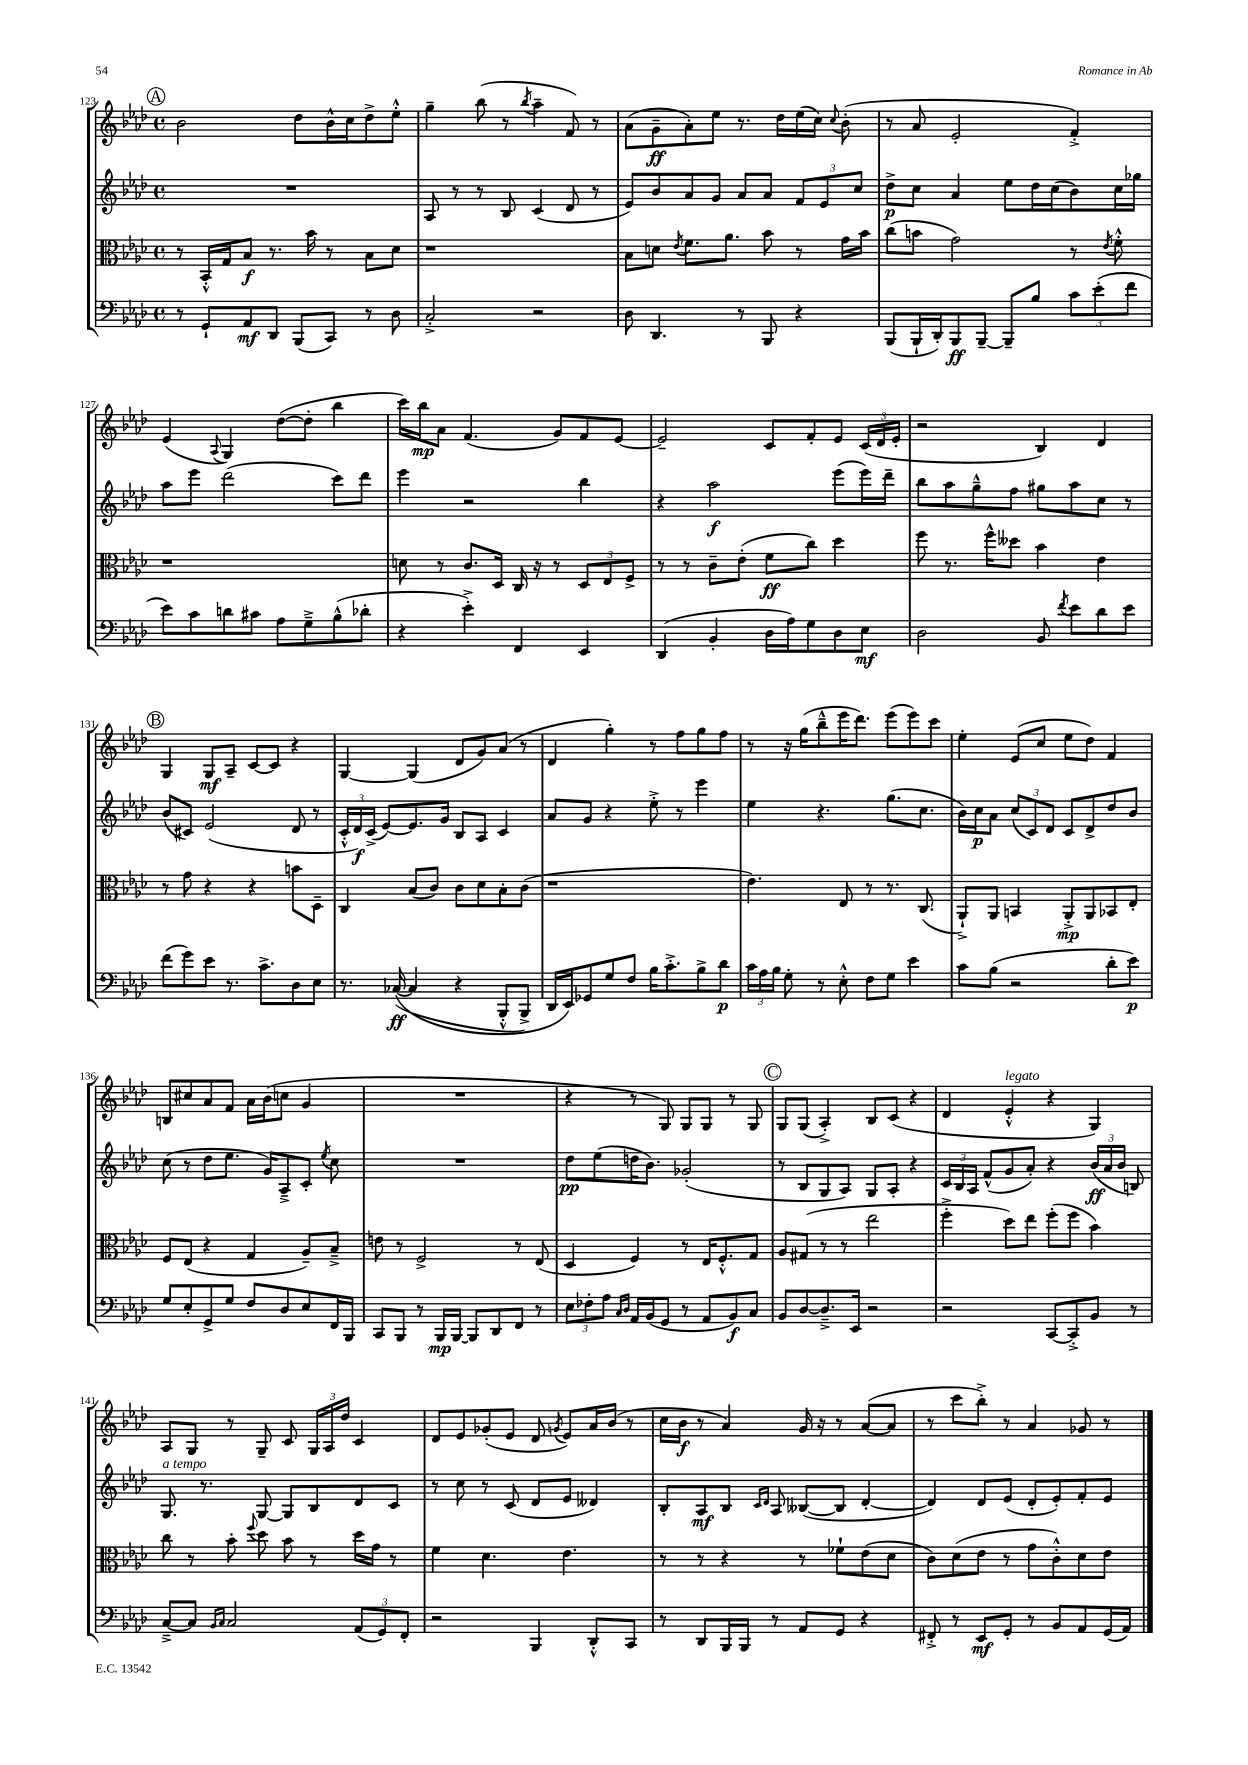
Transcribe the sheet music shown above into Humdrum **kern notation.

**kern	**kern	**kern	**kern
*staff4	*staff3	*staff2	*staff1
*clefF4	*clefC3	*clefG2	*clefG2
*k[b-e-a-d-]	*k[b-e-a-d-]	*k[b-e-a-d-]	*k[b-e-a-d-]
*M4/4	*M4/4	*M4/4	*M4/4
*met(c)	*met(c)	*met(c)	*met(c)
8r	8r	1r	2b-\
8GG`/L	16BB-'^^/LL	.	.
.	16G/J	.	.
8AA-/	8B-/J	.	.
8DD-/J	8.r	.	.
(8BBB-/L	.	.	8dd-\L
.	16b-\	.	.
8CC/J)	8r	.	16b-^^\L
.	.	.	16cc\J
8r	8B-\L	.	8dd-^\
8D-\	8d-\J	.	8ee-'^^\J
=	=	=	=
2C'^/	1r	8A-/	4gg~\
.	.	8r	.
.	.	8r	(8bb-\
.	.	8B-/	8r
.	.	.	8qbb-/
2r	.	(4c/	4aa-~\
.	.	8d-/	8f/)
.	.	8r	8r
=	=	=	=
8D-\	8B-\L	8e-/L)	(8a-\L
4.DD-/	8d\J	8b-/	8g~\
.	8qe-/	.	.
.	8.f\L	8a-/	8a-'\)
.	.	8g/J	8ee-\J
.	8.a-\J	.	.
8r	.	8a-/L	8.r
8BBB-/	8b-\	8a-/J	.
.	.	.	16dd-\LL
4r	8r	12f/L	(16ee-\
.	.	.	16cc\JJ)
.	.	12e-/	.
.	.	.	8qqcc/
.	16g\LL	.	(8b-'\
.	.	12cc/J	.
.	16b-\JJ	.	.
=	=	=	=
(8BBB-/L	(8cc\L	8dd-^\L	8r
16BBB-`/L	8b\J	8cc\J	8a-/
16DD-'/J)	.	.	.
8BBB-/	2g\)	4a-/	2e-'/
[8BBB-~/J	.	.	.
8BBB-~/]L	.	8ee-\L	.
8B-/J	.	16dd-\L	.
.	.	(16cc\J	.
12c\L	8r	8b-\)	4f'^/)
(12e-'\	.	.	.
.	8qe-/	.	.
.	8f'^^\	16cc\L	.
12f\J	.	.	.
.	.	16gg-\JJ	.
=	=	=	=
8e-\L)	1r	8aa-\L	(4e-/
8c\	.	8eee-\J	.
.	.	.	8qqA-/
8d\	.	(2ddd-\	4G/)
8c#\J	.	.	.
8A-\L	.	.	([8dd-\L
8G~^\	.	.	8dd-'\]J
(8B-^^\	.	8ccc\L)	4bb-\
8d-'\J	.	8ddd-\J	.
=	=	=	=
4r	8d\	4eee-\	16ccc\LL)
.	.	.	16bb-\J
.	8r	.	8a-\J
4e-'^\)	8.c/L	2r	(4.f/
.	16D-/Jk	.	.
4FF/	16C/	.	.
.	16r	.	.
.	8r	.	8g/L)
4EE-/	12D-/L	4bb-\	8f/
.	12E-/	.	.
.	.	.	[8e-/J
.	12F^/J	.	.
=	=	=	=
(4DD-/	8r	4r	2e-~/]
.	8r	.	.
4BB-'/	8c~\L	2aa-\	.
.	(8e-'\J	.	.
16D-\LL	8f\L	.	8c/L
16A-\J)	.	.	.
8G\	8cc\J)	.	8f'/
8D-\	4dd-\	(8eee-\L	8e-/J
8E-\J	.	16eee-\L)	(24c/LL
.	.	.	24d-/
.	.	16ddd-~\JJ	.
.	.	.	24e-'/JJ
=	=	=	=
2D-\	8ff\	8bb-\L	2r
.	8.r	8aa-\	.
.	.	8gg~^^\	.
.	16ff^^\LK	.	.
.	8dd--\J	8ff\J	.
8BB-/	4b-\	8gg#\L	4B-/)
8qf/	.	.	.
8e-\L	.	8aa-\	.
8d-\	4e-\	8cc\J	4d-/
8e-\J	.	8r	.
=	=	=	=
(8f\L	8r	(8b-/L	4G/
8g\)	8g\	8c#/J)	.
8e-\J	4r	(2e-/	8G/L
8.r	.	.	8A-~/J
.	4r	.	[8c/L
8.c^\L	.	.	.
.	.	.	8c/]J
8D-\	8b\L	8d-/	4r
8E-\J	8D-~\J	8r	.
=	=	=	=
8.r	4C/	24c'^^/LL	[4G/
.	.	24d-/)	.
.	.	(24c^/JJ	.
.	.	[8e-/L)	.
&(([16C-/	.	.	.
4C-/]	(8B-/L	8.e-/]	(4G/]
.	8c/J)	.	.
.	.	16g/Jk	.
4r	8c\L	8B-/L	8d-/L
.	8d-\	8A-/J	8g/)
8BBB-'^^/L	8B-'\	4c/	(8a-/J
8BBB-^/J)	(8c\J	.	8r
=	=	=	=
16DD-/LL	1r	8a-/L	4d-/
16EE-/J&)	.	.	.
8GG-/	.	8g/J	.
8G/	.	4r	4gg'\)
8F/J	.	.	.
16B-\LK	.	8ee-'^\	8r
8.c'^\	.	.	.
.	.	8r	8ff\L
8B-^\	.	4eee-\	8gg\
8d-\J	.	.	8ff\J
=	=	=	=
24c\LL	4.e-\)	4ee-\	8r
24A-\	.	.	.
24B-\JJ	.	.	.
8G'\	.	.	16r
.	.	.	(16gg\LK
8r	.	4.r	8bb-~^^\
8E-'^^\	8E-/	.	16eee-\K
.	.	.	8.ddd-\J)
8F\L	8r	.	.
8G\J	8.r	(8.gg\L	(8eee-\L
4e-\	.	.	8eee-\)
.	(8.C/	8.cc\J	.
.	.	.	8ccc\J
=	=	=	=
8c\L	8AA-`^/L)	16b-\LL)	4ee-'\
.	.	16cc\J	.
(8B-\J	8AA-/J	8a-\J	.
2r	4BB/	(12cc/L	(8e-/L
.	.	12c/)	.
.	.	.	8cc/J
.	.	12d-/J	.
.	8AA-'^/L	8c/L	8ee-\L
.	8AA-/	8d-^/	8dd-\J)
8d-'\L	8BB-/	8dd-/	4f/
8e-\J)	8E-'/J	8b-/J	.
=	=	=	=
8G/L	8F/L	(8cc\	8B/L
8E-'/	(8E-/J	8r	8cc#/
8GG^/	4r	8dd-\L	8a-/
8G/J	.	8.ee-\J	8f/J
8F/L	4G/	.	16a-\LL
.	.	16g/LK)	(16b-\J
8D-/	.	8A-~^/	8cc\J
8E-/	8A-~/L)	8c'/J	4g/
.	.	8qee-/	.
16FF/L	8B-~^/J	8cc\	.
16BBB-/JJ	.	.	.
=	=	=	=
8CC/L	8e\	1r	1r
8BBB-/J	8r	.	.
8r	2F^/	.	.
16BBB-/LL	.	.	.
[16BBB-/JJ	.	.	.
8BBB-/]L	.	.	.
8DD-/	.	.	.
8FF/J	8r	.	.
8r	(8E-/	.	.
=	=	=	=
12E-\L	4D-/	8dd-\L	4r
12F-'\	.	.	.
.	.	(8ee-\	.
12A-\J	.	.	.
16qqC/LL	.	.	.
16qqD-/JJ	.	.	.
16AA-/LL	4F/)	16dd\K	8r
(16BB-/J	.	8.b-\J)	.
8GG/J	.	.	8G/)
8r	8r	(2g-'/	8G/L
8AA-/L	16E-/LK	.	8G/J
.	8.F'^^/	.	.
8BB-/)	.	.	8r
8C/J	8G/J	.	8G/
=	=	=	=
8BB-/L	8A-/L	8r	8G/L
[8D-/	(8G#/J	8B-/L	(8G/J
8.D-~^/]	8r	8G/	4A-'^/)
.	8r	8A-/J)	.
16EE-/Jk	.	.	.
2r	2ee-\	8G/L	8B-/L
.	.	8A-'/J	(8c/J
.	.	4r	4r
=	=	=	=
2r	4ff'^\	24c/LL	4d-/
.	.	24B-/	.
.	.	24A-/JJ	.
.	.	(8f^^/L	.
.	8dd-\L)	8g/	4e-'^^/
.	8ee-\J	8a-'/J)	.
[8CC/L	(8ff'\L	4r	4r
8CC'^/]	8ff\J	.	.
8BB-/J	4b-\)	(24b-/LL	4G/)
.	.	24a-/	.
.	.	24b-/JJ	.
8r	.	8B/)	.
=	=	=	=
[8C~^/L	8cc\	8.G/	8A-/L
8C/]J	8r	.	8G/J
.	.	8.r	.
16qqBB-/LL	.	.	.
16qqC/JJ	.	.	.
2C/	8b-'\	.	8r
.	8qqff/	.	.
.	8dd-\	[8G/	8G~/
.	8b-\	8G/]L	8c/
.	8r	8B-/	24G/LL
.	.	.	24A-/
.	.	.	24dd-/JJ
(12AA-/L	16dd-\LL	8d-/	4c/
.	16g\JJ	.	.
12GG/)	.	.	.
.	8r	8c/J	.
12FF'/J	.	.	.
=	=	=	=
2r	4f\	8r	8d-/L
.	.	8cc\	8e-/
.	4.d-\	8r	(8g-'/
.	.	(8c/	8e-/J
4BBB-/	.	8d-/L	8d-/
.	.	.	8qg/
.	4.e-\	8e-/J	8e-/L)
8DD-'^^/L	.	4d--/)	16a-/L
.	.	.	(16b-/JJ
8CC/J	.	.	8r
=	=	=	=
8r	8r	8B-'/L	16cc\LL
.	.	.	16b-\JJ
8DD-/L	8r	8A-/	8r
16BBB-/L	4r	8B-/J	4a-/)
16BBB-/JJ	.	.	.
.	.	16qqc/LL	.
.	.	16qqd-/JJ	.
8r	.	8A-/	.
8AA-/L	8r	([8B--/L	16g/
.	.	.	16r
8GG/J	8f-`\L	8B--/]J	8r
4r	(8e-\	[4d-'/	([8a-/L
.	8d-\J	.	8a-/]J
=	=	=	=
8FF#'^/	8c\L)	4d-/])	8r
8r	(8d-\	.	8ccc\L
8EE-/L	8e-\J	8d-/L	8bb-'^\J)
8GG'/J	8r	(8e-/J	8r
8r	8g\L	8d-'/L	4a-/
8BB-/L	8c'^^\)	8e-'/)	.
8AA-/	8d-\	8f'/	8g-/
(16GG/L	8e-\J	8e-/J	8r
16AA-/JJ)	.	.	.
==	==	==	==
*-	*-	*-	*-
